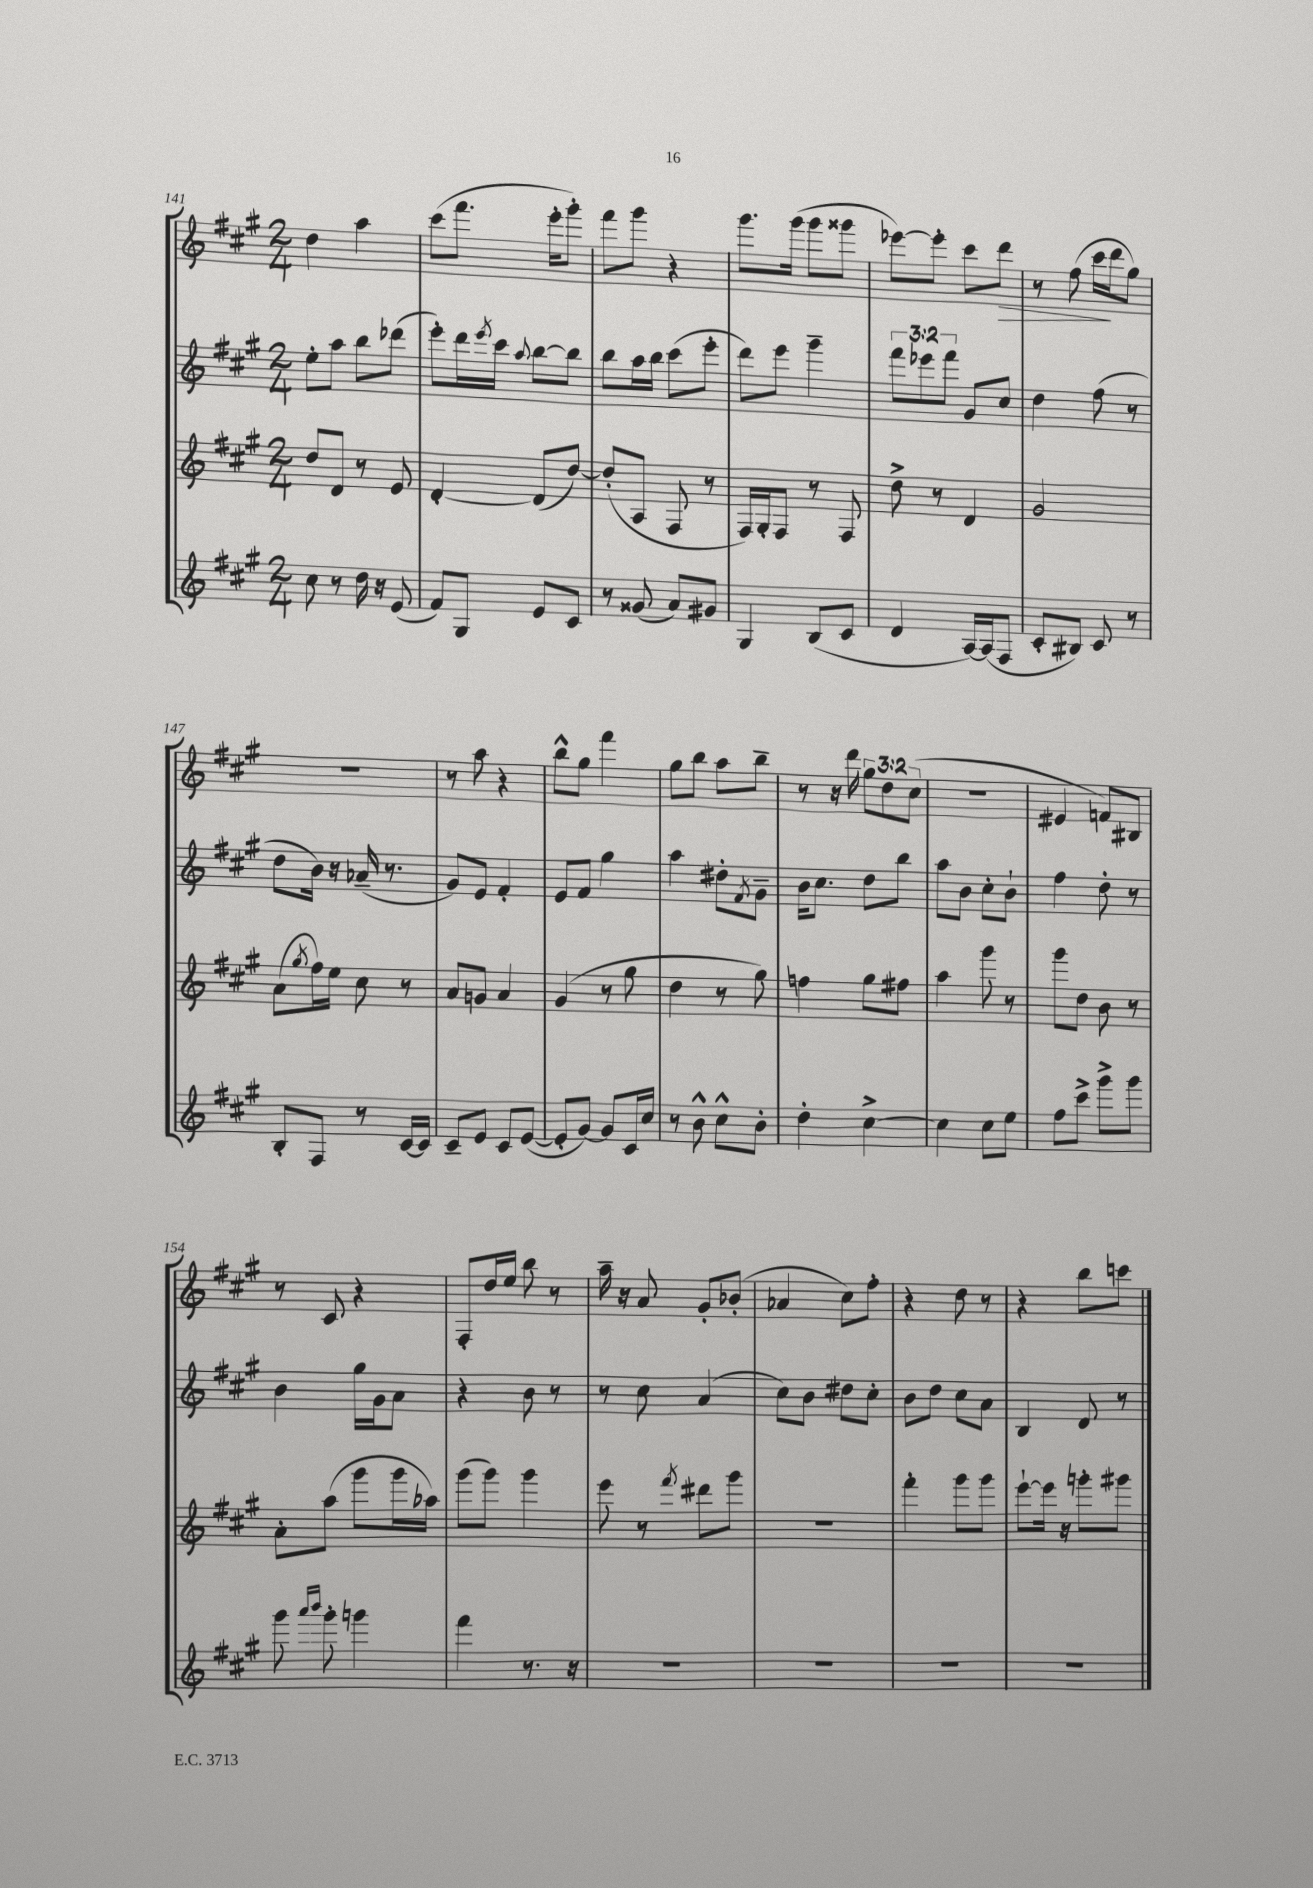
<<
\new StaffGroup <<
\new Staff = "s0" {
    \clef treble \key a \major \numericTimeSignature \time 2/4 \override Staff.TupletNumber.text = #tuplet-number::calc-fraction-text
    d''4 a''4 |
    cis'''8( fis'''8. e'''16-. gis'''8-.) |
    fis'''8 gis'''8 r4 |
    gis'''8. gis'''16( gis'''8 gisis'''8 |
    ees'''8~) ees'''8-. cis'''8 d'''8\> |
    r8 fis''8( cis'''16\! d'''16 gis''8) |
    r2 |
    r8 a''8 r4 |
    b''8-^ gis''8 fis'''4 |
    gis''8 b''8 a''8 b''8-- |
    r8 r16 d'''16 \tuplet 3/2 { gis''8 d''8 cis''8( } |
    R2 |
    eis'4 f'8) bis8 |
    r8 cis'8 r4 |
    fis8-. d''16 e''16 b''8 r8 |
    a''16-- r16 a'8 gis'8-. bes'8-.( |
    aes'4 cis''8) fis''8-. |
    r4 d''8 r8 |
    r4 b''8 c'''8 \bar "|." |
}
\new Staff = "s1" {
    \clef treble \key a \major \numericTimeSignature \time 2/4 \override Staff.TupletNumber.text = #tuplet-number::calc-fraction-text
    e''8-. a''8 b''8 des'''8( |
    e'''8-.) d'''16 \acciaccatura { e'''8 } cis'''16 \appoggiatura { a''8 } b''8~ b''8 |
    b''8 a''16 b''16 cis'''8( e'''8-. |
    d'''8) e'''8 gis'''4-- |
    \tuplet 3/2 { fis'''8 ees'''8 fis'''8 } gis'8 cis''8 |
    d''4 fis''8( r8 |
    d''8 b'16) r16 aes'16--( r8. |
    gis'8) e'8 fis'4-. |
    e'8 fis'8 gis''4 |
    a''4 dis''8-. \acciaccatura { fis'8 } gis'8-- |
    b'16 cis''8. d''8 b''8 |
    a''8 b'8 cis''8-. b'8-! |
    fis''4 d''8-. r8 |
    b'4 gis''16 gis'16 a'8 |
    r4 b'8 r8 |
    r8 cis''8 a'4( |
    cis''8) b'8 dis''8 cis''8-. |
    b'8 d''8 cis''8 a'8 |
    b4 d'8 r8 \bar "|." |
}
\new Staff = "s2" {
    \clef treble \key a \major \numericTimeSignature \time 2/4
    d''8 d'8 r8 e'8 |
    d'4~-. d'8( d''8~) |
    d''8-.( a8 fis8 r8 |
    fis16) gis16-. fis8 r8 fis8 |
    d''8-> r8 d'4 |
    gis'2 |
    a'8( \acciaccatura { gis''8 } fis''16) e''16 cis''8 r8 |
    a'8 g'8 a'4 |
    gis'4( r8 gis''8 |
    d''4 r8 gis''8) |
    f''4 gis''8 fis''8 |
    a''4 gis'''8 r8 |
    gis'''8 d''8 b'8 r8 |
    a'8-. a''8( gis'''8 gis'''16 aes''16) |
    gis'''8( gis'''8) gis'''4 |
    e'''8 r8 \acciaccatura { fis'''8 } dis'''8 gis'''8 |
    r2 |
    fis'''4-. gis'''8 gis'''8 |
    e'''8~-! e'''16 r16 g'''8-. gis'''8 \bar "|." |
}
\new Staff = "s3" {
    \clef treble \key a \major \numericTimeSignature \time 2/4
    cis''8 r8 d''16 r16 e'8( |
    fis'8) gis8 e'8 cis'8 |
    r8 gisis'8( a'8) gis'8 |
    gis4 b8( cis'8 |
    d'4 a16~) a16( fis8 |
    cis'8-. bis8) cis'8 r8 |
    b8-. fis8 r8 cis'16~ cis'16 |
    cis'8-- e'8 cis'8 e'8~( |
    e'8-. gis'8~) gis'8 cis'16 cis''16 |
    r8 b'8-^ cis''8-^ b'8-. |
    d''4-. cis''4~-> |
    cis''4 cis''8 e''8 |
    fis''8 cis'''8-> gis'''8-> gis'''8 |
    gis'''8 \grace { a'''16 b'''16 } gis'''8-. g'''4 |
    fis'''4 r8. r16 |
    R2 |
    R2 |
    R2 |
    R2 \bar "|." |
}
>>
>>
\layout { \context { \Score currentBarNumber = #141 } }
